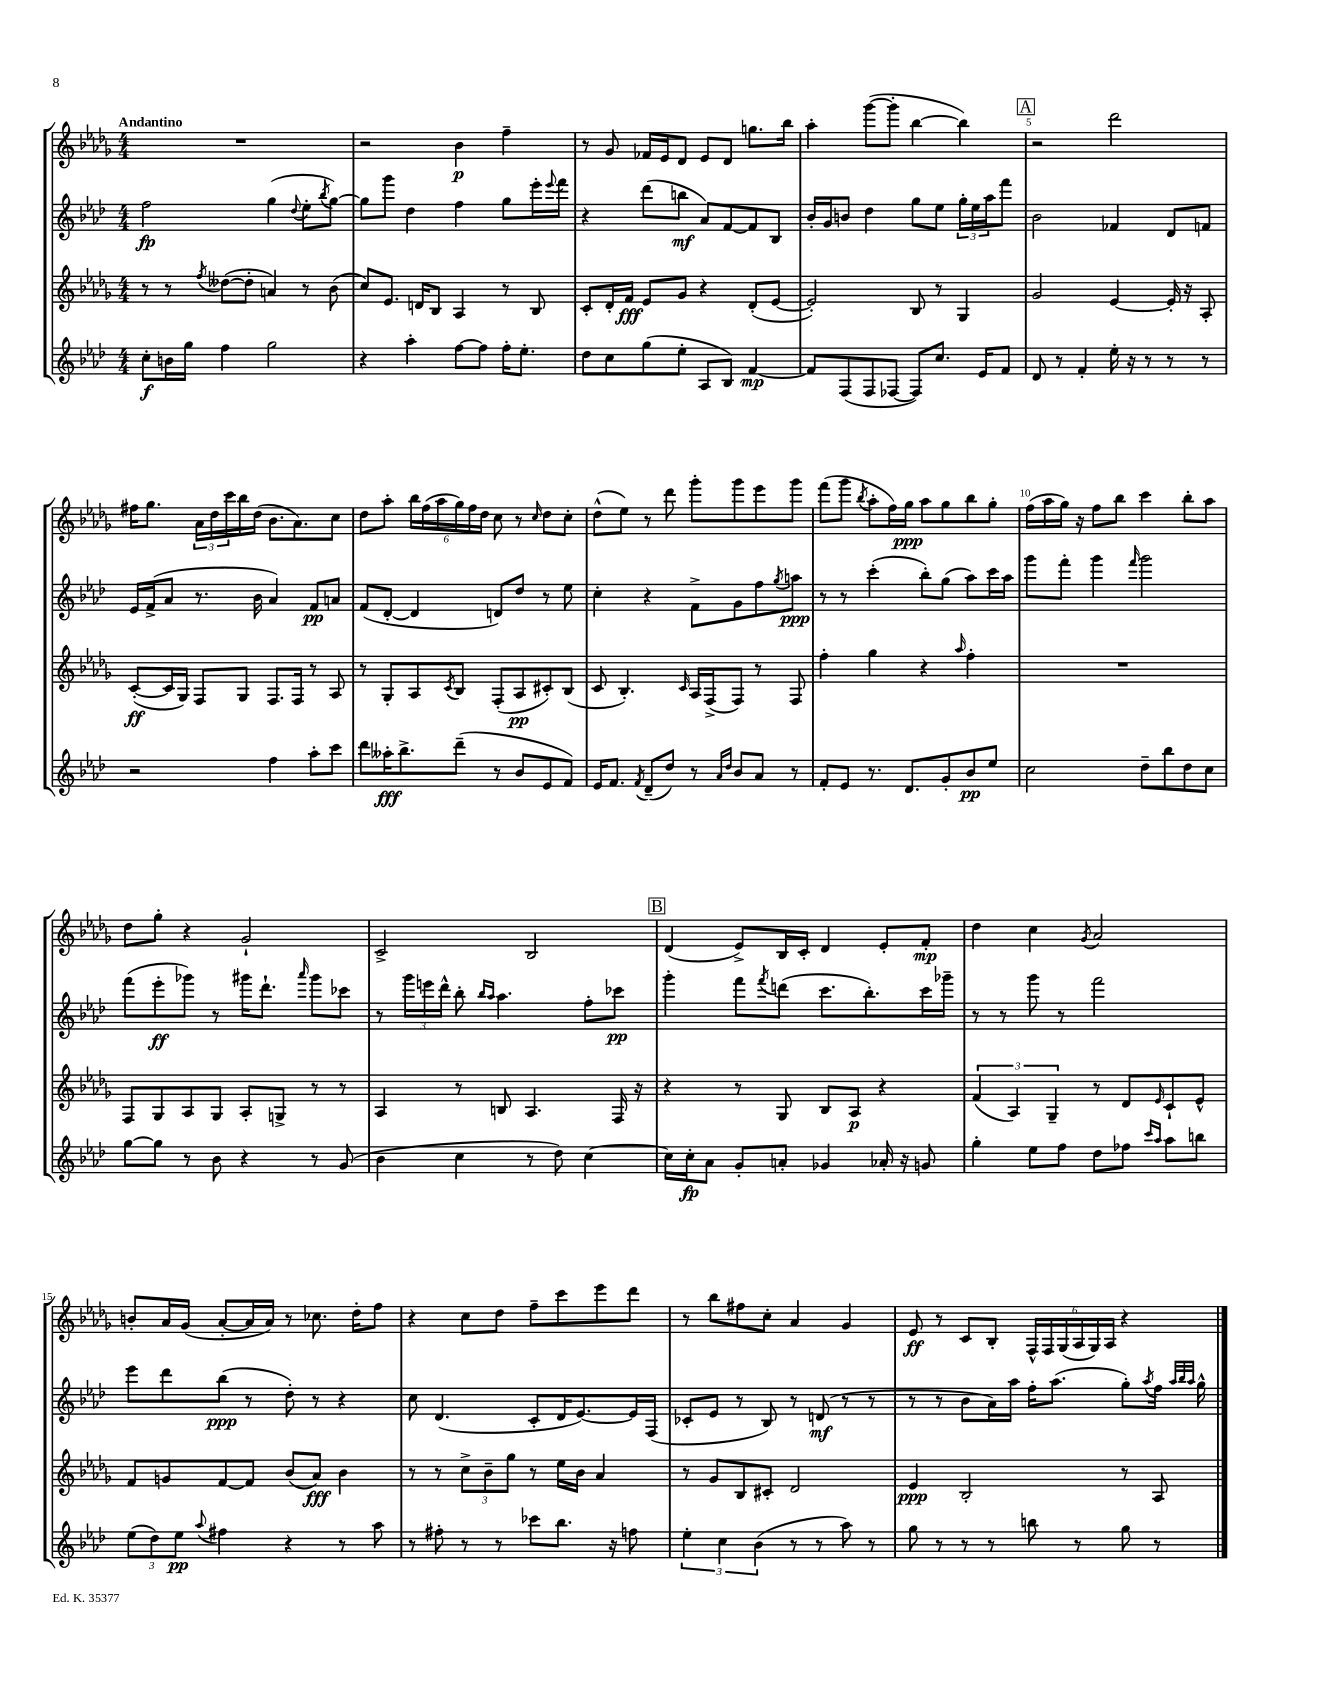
<<
\new StaffGroup <<
\new Staff = "s0" {
    \clef treble \key des \major \numericTimeSignature \time 4/4 \tempo "Andantino"
    R1 |
    r2 bes'4\p f''4-- |
    r8 ges'8 fes'16 ees'16 des'8 ees'8 des'8 g''8. bes''16 |
    aes''4-. ges'''8~( ges'''8-. bes''4~ bes''4) |
    \mark \markup { \box "A" } r2 des'''2 |
    fis''16 ges''8. \tuplet 3/2 { aes'16 des''16 c'''16 } bes''16 des''16( bes'8. aes'8.) c''8 |
    des''8 aes''8-. \tuplet 6/4 { bes''16 f''16( aes''16 ges''16) f''16 des''16 } c''8 r8 \grace { c''16 } des''8 c''8-. |
    des''8-^( ees''8) r8 des'''8 ges'''8-. ges'''8 ees'''8 ges'''8 |
    f'''8( ges'''8 \acciaccatura { bes''8 } aes''8-. f''16) ges''16\ppp aes''8 ges''8 bes''8 ges''8-. |
    f''16( aes''16 ges''16) r16 f''8 bes''8 c'''4 bes''8-. aes''8 |
    des''8 ges''8-. r4 ges'2-! |
    c'2-> bes2 |
    \mark \markup { \box "B" } des'4( ees'8->) bes16 c'16-. des'4 ees'8-. f'8-.\mp |
    des''4 c''4 \acciaccatura { ges'8 } aes'2 |
    b'8-. aes'16 ges'16( aes'8~-. aes'16 aes'16) r8 ces''8. des''16-. f''8 |
    r4 c''8 des''8 f''8-- c'''8 ees'''8 des'''8 |
    r8 bes''8 fis''8 c''8-. aes'4 ges'4 |
    ees'8\ff r8 c'8 bes8-. \tuplet 6/4 { f16-^ f16 ges16( aes16 ges16) aes16 } r4 \bar "|." |
}
\new Staff = "s1" {
    \clef treble \key aes \major \numericTimeSignature \time 4/4
    f''2\fp g''4( \appoggiatura { des''8 } ees''8-. \acciaccatura { bes''8 } g''8~) |
    g''8 g'''8 des''4 f''4 g''8 ees'''16-. \appoggiatura { ees'''8 } f'''16 |
    r4 des'''8( b''8\mf aes'8) f'8~ f'8 bes8 |
    bes'16-. g'16 b'8 des''4 g''8 ees''8 \tuplet 3/2 { g''16-. ees''16 aes''16 } f'''8 |
    \mark \markup { \box "A" } bes'2 fes'4 des'8 f'8 |
    ees'16 f'16->( aes'8 r8. bes'16 aes'4) f'8\pp a'8 |
    f'8( des'8~-. des'4 d'8) des''8 r8 ees''8 |
    c''4-. r4 f'8-> g'8 f''8 \acciaccatura { g''8 } a''8\ppp |
    r8 r8 c'''4-.( bes''8-.) g''8( aes''8) c'''16 aes''16 |
    g'''8 f'''8-. g'''4 \grace { f'''16 } g'''2 |
    f'''8( ees'''8-.\ff ges'''8) r8 gis'''16 des'''8.-! \grace { aes'''16 } gis'''8 ces'''8 |
    r8 \tuplet 3/2 { g'''16 e'''16 des'''16-^ } bes''8-. \grace { bes''16 aes''16 } aes''4. f''8-. ces'''8\pp |
    \mark \markup { \box "B" } g'''4-. f'''8 \acciaccatura { f'''8 } d'''8( c'''8. bes''8.-.) c'''16 ges'''16-- |
    r8 r8 g'''8 r8 f'''2 |
    ees'''8 des'''8 bes''8\ppp( r8 des''8-.) r8 r4 |
    c''8 des'4.( c'8-. des'16 ees'8.~) ees'16 f16( |
    ces'8-. ees'8 r8 bes8) r8 d'8\mf( r8 r8 |
    r8 r8 bes'8 aes'16) aes''16 f''16-. aes''8.( g''8-.) \acciaccatura { aes''8 } f''16 \grace { aes''32 bes''32 aes''32 } g''16-^ \bar "|." |
}
\new Staff = "s2" {
    \clef treble \key des \major \numericTimeSignature \time 4/4
    r8 r8 \acciaccatura { f''8 } deses''8~( deses''8-. a'4) r8 bes'8( |
    c''8) ees'8. d'16 bes8 aes4 r8 bes8 |
    c'8-. des'16-. f'16\fff ees'8 ges'8 r4 des'8-.( ees'8~ |
    ees'2-.) bes8 r8 ges4 |
    \mark \markup { \box "A" } ges'2 ees'4~ ees'16-. r16 aes8-. |
    c'8~-.\ff( c'16 ges16) f8 ges8 f8. f16 r8 aes8 |
    r8 ges8-. aes8 \acciaccatura { c'8 } bes8 f8-.( aes8\pp cis'8-.) bes8( |
    c'8 bes4.-.) \grace { c'16 } aes16 f16->( f8) r8 f8 |
    f''4-. ges''4 r4 \grace { aes''16 } f''4-. |
    R1 |
    f8 ges8 aes8 ges8 aes8-. g8-> r8 r8 |
    aes4 r8 b8 aes4. f16 r16 |
    \mark \markup { \box "B" } r4 r8 ges8 bes8 aes8\p r4 |
    \tuplet 3/2 { f'4( aes4) ges4-- } r8 des'8 \grace { ees'16 } c'8-! ees'8-^ |
    f'8 g'8 f'8~ f'8 bes'8( aes'8\fff) bes'4 |
    r8 r8 \tuplet 3/2 { c''8-> bes'8-- ges''8 } r8 ees''16 bes'16 aes'4 |
    r8 ges'8 bes8 cis'8-. des'2 |
    ees'4\ppp bes2-. r8 aes8 \bar "|." |
}
\new Staff = "s3" {
    \clef treble \key aes \major \numericTimeSignature \time 4/4
    c''8-.\f b'16 g''16 f''4 g''2 |
    r4 aes''4-. f''8~ f''8 f''16-. ees''8.-. |
    des''8 c''8 g''8( ees''8-. aes8 bes8) f'4~\mp |
    f'8 f8( f8 fes8~ fes8) c''8. ees'16 f'8 |
    \mark \markup { \box "A" } des'8 r8 f'4-. ees''16-. r16 r8 r8 r8 |
    r2 f''4 aes''8-. c'''8 |
    des'''8 aeses''16-.\fff bes''8.-> des'''8--( r8 bes'8 ees'8 f'8) |
    ees'16 f'8. \acciaccatura { f'8 } des'8--( des''8) r8 \grace { aes'16 des''16 } bes'8 aes'8 r8 |
    f'8-. ees'8 r8. des'8. g'8-. bes'8\pp ees''8 |
    c''2 des''8-- bes''8 des''8 c''8 |
    g''8~ g''8 r8 bes'8 r4 r8 g'8( |
    bes'4 c''4 r8 des''8) c''4~ |
    \mark \markup { \box "B" } c''16 c''16-.\fp aes'8 g'8-. a'8-. ges'4 aes'16-. r16 g'8 |
    g''4-. ees''8 f''8 des''8 fes''8 \grace { c'''16 aes''16 } aes''8 b''8 |
    \tuplet 3/2 { ees''8( des''8) ees''8\pp } \appoggiatura { aes''8 } fis''4 r4 r8 aes''8 |
    r8 fis''8-. r8 r8 ces'''8 bes''8. r16 f''8 |
    \tuplet 3/2 { ees''4-. c''4 bes'4( } r8 r8 aes''8) r8 |
    g''8 r8 r8 r8 b''8 r8 g''8 r8 \bar "|." |
}
>>
>>
\layout { \context { \Score \override BarNumber.break-visibility = ##(#f #t #t) barNumberVisibility = #(every-nth-bar-number-visible 5) } }
